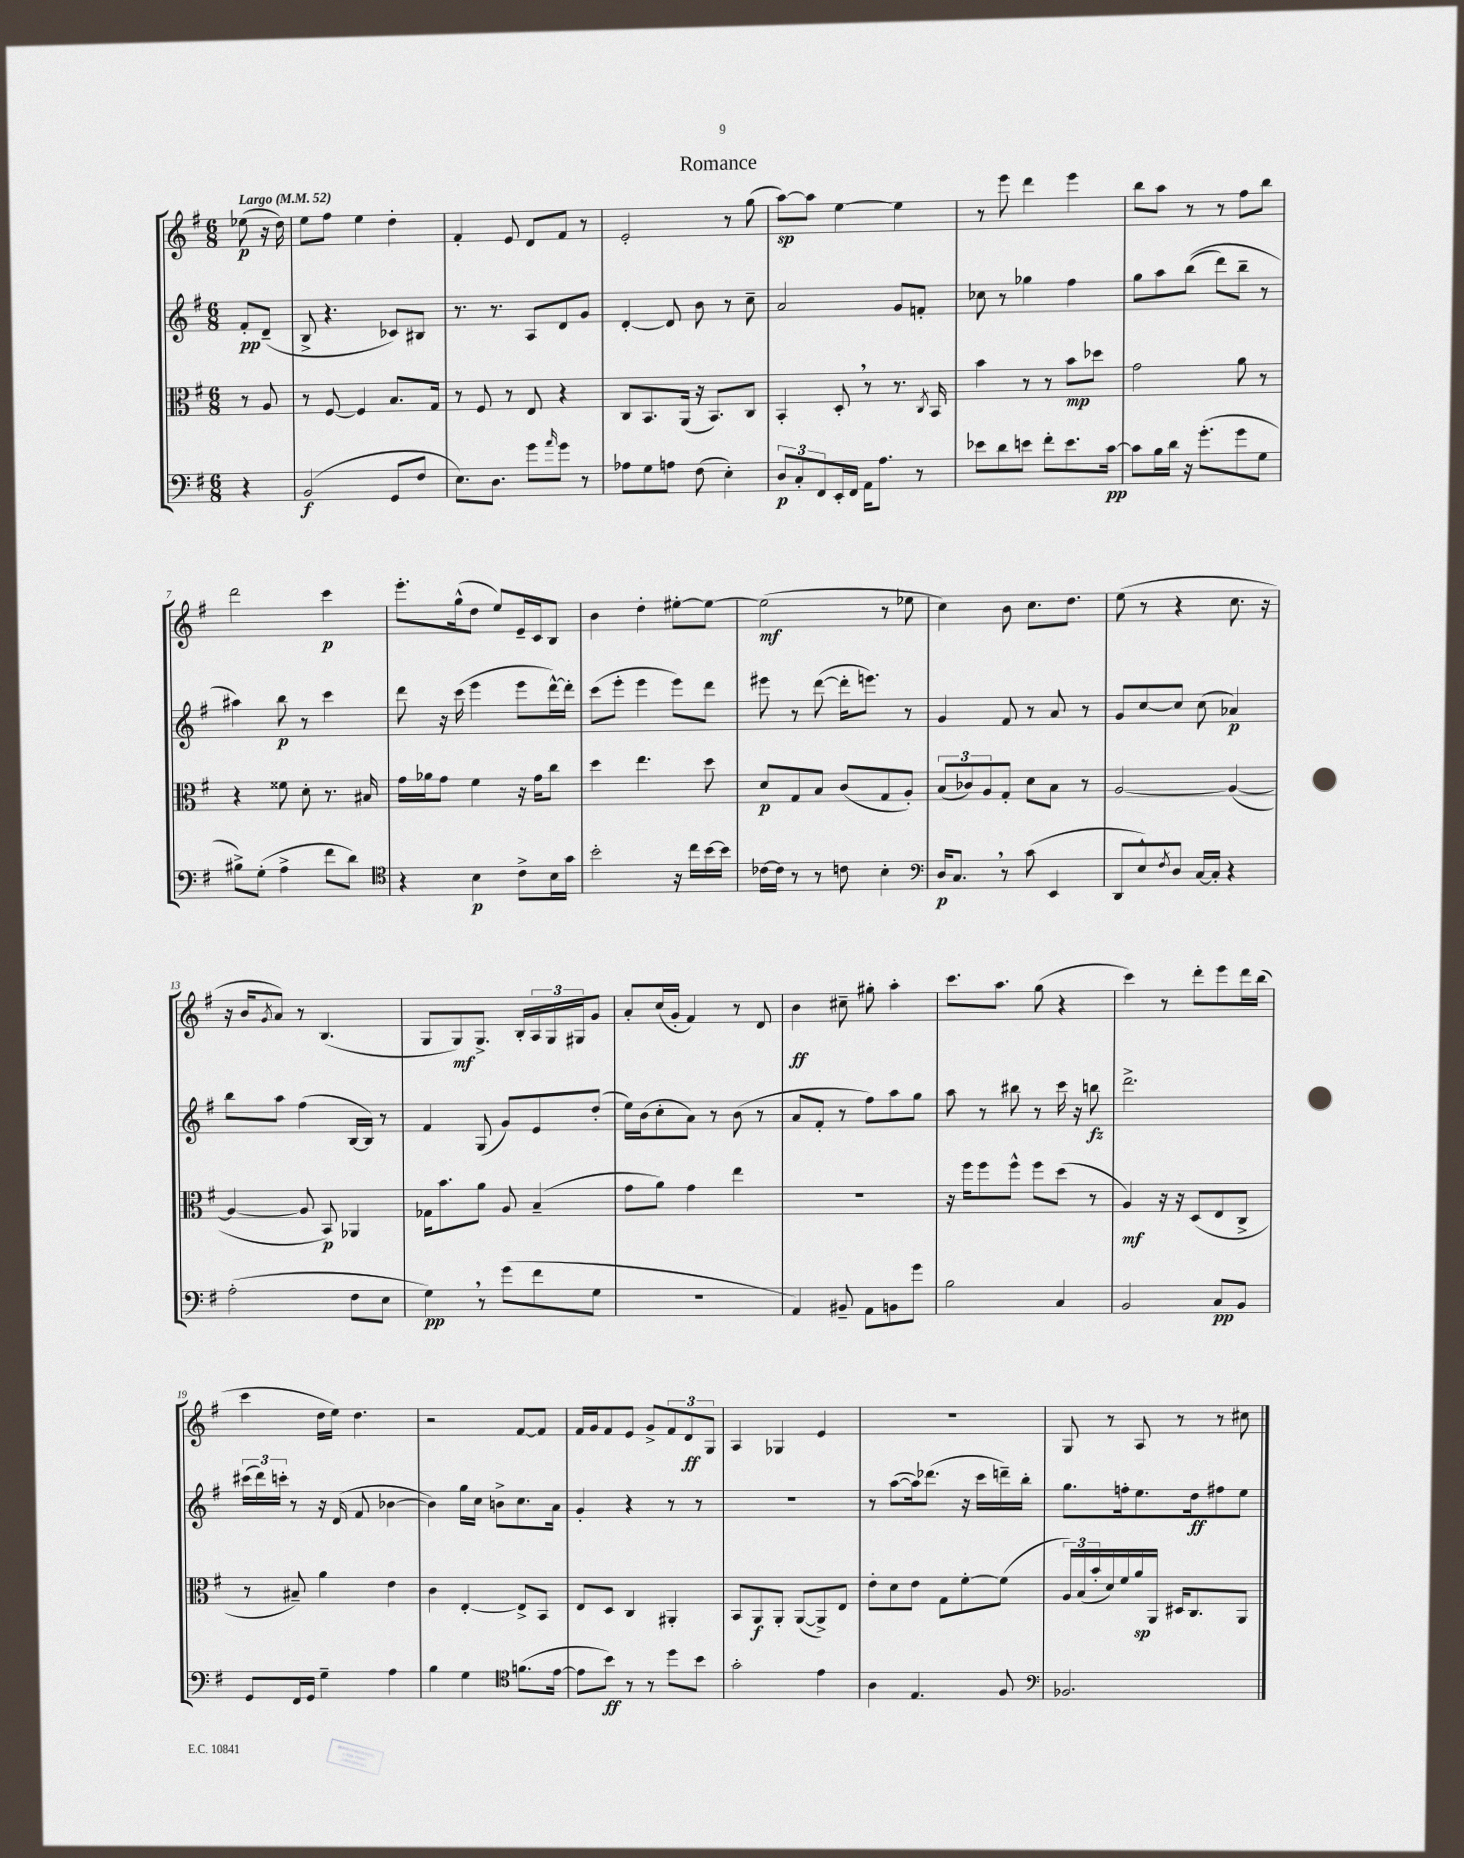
\header { title = "Romance" }
<<
\new StaffGroup <<
\new Staff = "s0" {
    \clef treble \key g \major \numericTimeSignature \time 6/8 \partial 4 \tempo "Largo" 4 = 52
    ees''8\p( r16 d''16) |
    e''8 fis''8 e''4 d''4-. |
    fis'4-. e'8 d'8 fis'8 r8 |
    e'2-. r8 g''8( |
    a''8~\sp) a''8 e''4~ e''4 |
    r8 e'''8 d'''4 e'''4 |
    b''8 a''8 r8 r8 fis''8 b''8 |
    d'''2 c'''4\p |
    e'''8.-. g''16-^( d''8 e''8) e'16-- c'16 b8 |
    b'4 d''4-. eis''8~-. eis''8~ |
    eis''2\mf( r8 ees''8 |
    c''4) b'8 c''8. d''8. |
    e''8( r8 r4 c''8. r16 |
    r16 b'16 \acciaccatura { g'8 } a'8) r8 b4.( |
    g8 g8\mf) g8.-> b16-. \tuplet 3/2 { a16 g16 gis16 } g'8 |
    a'8-. c''16( g'16-. fis'4) r8 d'8 |
    b'4\ff cis''8-- gis''8-. a''4-. |
    c'''8. a''8. g''8( r4 |
    c'''4) r8 d'''8-. e'''8 d'''16 b''16( |
    c'''4 d''16 e''16) d''4. |
    r2 fis'8~ fis'8 |
    fis'16 g'16 fis'8 e'8 g'8-> \tuplet 3/2 { fis'8 d'8\ff g8 } |
    a4 ges4 e'4 |
    R2. |
    g8 r8 a8 r8 r8 cis''8 \bar "|." |
}
\new Staff = "s1" {
    \clef treble \key g \major \numericTimeSignature \time 6/8 \partial 4
    fis'8-.\pp d'8--( |
    b8-> r4. ces'8) bis8 |
    r8. r8. a8 d'8 g'8 |
    d'4~-. d'8 b'8 r8 c''8-- |
    a'2 g'8 f'8-. |
    ces''8 r8 ges''4 fis''4 |
    g''8 a''8 b''8(\( d'''8) b''8-- r8 |
    ais''4\) b''8\p r8 c'''4 |
    d'''8 r16 c'''16( e'''4 e'''8 d'''16~-^) d'''16-. |
    c'''8( e'''8-. e'''4 e'''8) d'''8 |
    eis'''8 r8 d'''8~( d'''16-. e'''8.) r8 |
    g'4 fis'8 r8 a'8 r8 |
    g'8 c''8~ c''8 c''8( aes'4\p) |
    b''8 a''8 fis''4( b16~ b16) r8 |
    fis'4 g8( g'8) e'8 d''8-.( |
    e''16) b'16( c''8-. a'8) r8 b'8( r8 |
    a'8 fis'8-. r8 fis''8) a''8 g''8 |
    a''8 r8 bis''8 r8 c'''16 r16 b''8\fz |
    d'''2.-> |
    \tuplet 3/2 { cis'''16( d'''16) c'''16-. } r8 r16 d'16( fis'8 bes'4~ |
    bes'4) g''16 c''16 b'8-> c''8. a'16 |
    g'4-. r4 r8 r8 |
    R2. |
    r8 a''8~( a''16) des'''8.( r16 c'''16 d'''16--) b''16-. |
    g''8. f''16-. e''8. d''16\ff fis''8 e''8 \bar "|." |
}
\new Staff = "s2" {
    \clef alto \key g \major \numericTimeSignature \time 6/8 \partial 4
    r8 a8 |
    r8 fis8~ fis4 b8. g16 |
    r8 fis8 r8 e8 r4 |
    c8 b,8. a,16( r16 b,8.) c8 |
    b,4-. d8-. \breathe r8 r8. \acciaccatura { c8 } b,16 |
    b'4 r8 r8 b'8\mp des''8 |
    g'2 a'8 r8 |
    r4 fisis'8 d'8-. r8. bis16 |
    g'16 aes'16 g'8 fis'4 r16 g'16 c''8 |
    d''4 e''4. d''8 |
    d'8\p g8 b8 c'8( g8 a8-.) |
    \tuplet 3/2 { b8( ces'8) a8 } g8-. d'8 b8 r8 |
    a2~ a4~( |
    a4~ a8 b,8\p) aes,4 |
    ges16 b'8. a'8 a8 b4--( |
    g'8 a'8) g'4 e''4 |
    R2. |
    r16 fis''16 fis''8 fis''8-^ fis''8 d''8( r8 |
    a4\mf) r16 r16 d8( e8 c8-> |
    r8 bis8--) a'4 e'4 |
    c'4 e4~-. e8-> b,8 |
    e8 d8 c4 ais,4-. |
    b,8 a,8\f a,8-. a,8~( a,8->) e8 |
    e'8-. d'8 e'8 g8 fis'8~-. fis'8( |
    \tuplet 3/2 { a16) b16( b'16-. } d'16) fis'16 a'16\sp a,16 dis16 c8. a,8 \bar "|." |
}
\new Staff = "s3" {
    \clef bass \key g \major \numericTimeSignature \time 6/8 \partial 4
    r4 |
    b,2\f( g,8 fis8 |
    e8.) d8. g'8 \grace { a'16 } g'8 r8 |
    aes8 g8 a8 fis8( e4-.) |
    \tuplet 3/2 { d8\p c8-. fis,8 } e,16-. fis,16 a,16 a8. r8 |
    ees'8 d'8 e'8 fis'8-. e'8. c'16~\pp |
    c'8 b16 d'16 r16 g'8.-.( g'8 g8 |
    bis8->) g8-.( a4-> fis'8 d'8) |
    \clef tenor r4 b4\p c'8-> b16 g'16 |
    b'2-. r16 c''16 b'16~ b'16 |
    ces'16~ ces'16 r8 r8 c'8 b4-. |
    \clef bass d16\p c8. \breathe r8 c'8( e,4 |
    d,8 e8-^) \acciaccatura { fis8 } d8 c16~ c16-. r4 |
    a2-.( fis8 e8 |
    g4\pp) \breathe r8 g'8( fis'8 g8 |
    R2. |
    a,4) bis,8-- a,8 b,8 g'8 |
    b2 c4 |
    b,2 c8\pp b,8 |
    g,8 fis,16 g,16 g4-- a4 |
    b4 g4 \clef tenor f'8.( e'16~ |
    e'8 b'8\ff) r8 r8 d''8 b'8 |
    g'2-. e'4 |
    a4 e4. fis8 |
    \clef bass bes,2. \bar "|." |
}
>>
>>
